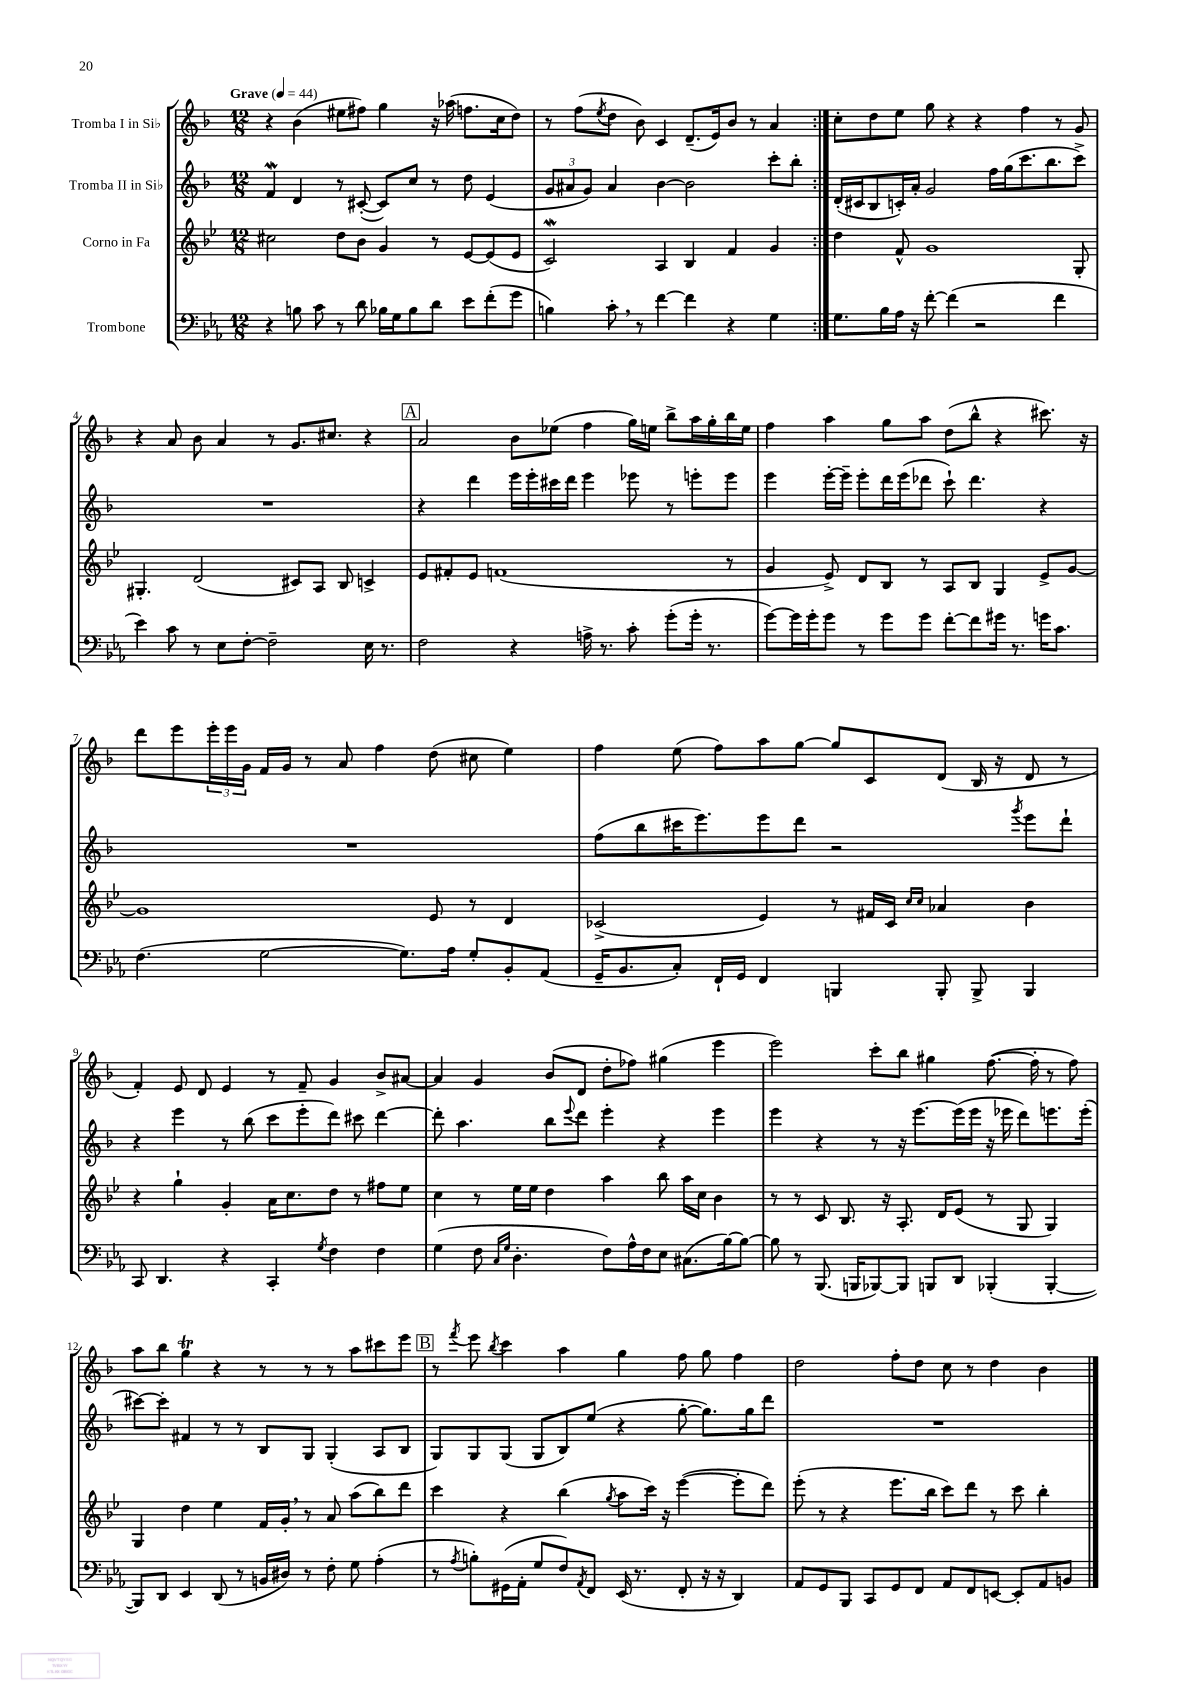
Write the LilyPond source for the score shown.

<<
\new StaffGroup <<
\new Staff = "s0" \with { instrumentName = "Tromba I in Sib" } {
    \clef treble \key f \major \numericTimeSignature \time 12/8 \tempo "Grave" 4 = 44
    \repeat volta 2 { r4 bes'4( eis''8 fis''8) g''4 r16 aes''16( f''8. c''16 d''8) |
    r8 f''8( \acciaccatura { e''8 } d''8 bes'8) c'4 d'8.--( e'16) bes'8 r8 a'4 | }
    c''8-. d''8 e''8 g''8 r4 r4 f''4 r8 g'8 |
    r4 a'8 bes'8 a'4 r8 g'8. cis''8. r4 |
    \mark \markup { \box "A" } a'2 bes'8 ees''8( f''4 g''16) e''16 bes''8-> a''16 g''16-. bes''16 e''16 |
    f''4 a''4 g''8 a''8 d''8( bes''8-^ r4 cis'''8.) r16 |
    d'''8 e'''8 \tuplet 3/2 { e'''16-. e'''16 g'16 } f'16 g'16 r8 a'8 f''4 d''8( cis''8 e''4) |
    f''4 e''8( f''8) a''8 g''8~ g''8 c'8 d'8( bes16 r16 d'8 r8 |
    f'4-.) e'8 d'8 e'4 r8 f'8-- g'4 bes'8-> ais'8~ |
    ais'4 g'4 bes'8( d'8 d''8-. fes''8) gis''4( e'''4 |
    e'''2) c'''8-. bes''8 gis''4 f''8.~( f''16-. r8 f''8) |
    a''8 bes''8 g''4\trill r4 r8 r8 r8 a''8 cis'''8 e'''8 |
    \mark \markup { \box "B" } r8 \acciaccatura { f'''8 } e'''8 \acciaccatura { bes''8 } c'''4 a''4 g''4 f''8 g''8 f''4 |
    d''2 f''8-. d''8 c''8 r8 d''4 bes'4 \bar "|." |
}
\new Staff = "s1" \with { instrumentName = "Tromba II in Sib" } {
    \clef treble \key f \major \numericTimeSignature \time 12/8
    \repeat volta 2 { f'4\mordent d'4 r8 cis'8~-.( cis'8) c''8 r8 d''8 e'4( |
    \tuplet 3/2 { g'8 ais'8 g'8) } ais'4 bes'4~ bes'2 c'''8-. bes''8-. | }
    d'16-.( cis'16 bes8 c'16-.) a'16-. g'2 f''16 g''16( c'''8. bes''8. c'''8->) |
    R1. |
    \mark \markup { \box "A" } r4 d'''4 e'''16 e'''16-. cis'''16 d'''16 e'''4 ees'''8 r8 e'''8-. e'''8 |
    e'''4 e'''16~-. e'''16-- e'''8-. d'''16 e'''16( des'''8 c'''8-!) des'''4. r4 |
    R1. |
    f''8( bes''8 cis'''16 e'''8.) e'''8 d'''8 r2 \acciaccatura { g'''8 } e'''8 d'''8-! |
    r4 e'''4 r8 bes''8( c'''8 e'''8-. d'''8) cis'''8 d'''4~ |
    d'''8-. a''4. bes''8 \appoggiatura { e'''8 } d'''8 e'''4-. r4 e'''4 |
    e'''4 r4 r8 r16 e'''8.~ e'''16( e'''16 r16 ees'''16 d'''8) e'''8. e'''16-.( |
    cis'''8~) cis'''8-. fis'4 r8 r8 bes8 g8 g4-.( a8 bes8 |
    \mark \markup { \box "B" } g8) g8 g8( g8 bes8) e''8( r4 g''8~-. g''8.) g''16 d'''8 |
    R1. \bar "|." |
}
\new Staff = "s2" \with { instrumentName = "Corno in Fa" } {
    \clef treble \key bes \major \numericTimeSignature \time 12/8
    \repeat volta 2 { cis''2 d''8 bes'8 g'4 r8 ees'8~ ees'8( ees'8 |
    c'2\mordent) a4 bes4 f'4 g'4 | }
    d''4 f'8-^ g'1 g8-. |
    gis4.-. d'2( cis'8) a8 bes8 c'4-> |
    \mark \markup { \box "A" } ees'8 fis'8-. ees'8 f'1( r8 |
    g'4 ees'8->) d'8 bes8 r8 a8 bes8 g4 ees'8-> g'8~ |
    g'1 ees'8 r8 d'4 |
    ces'2->( ees'4) r8 fis'16 ces'16 \grace { c''16 c''16 } aes'4 bes'4 |
    r4 g''4-! g'4-. a'16 c''8. d''8 r8 fis''8 ees''8 |
    c''4 r8 ees''16 ees''16 d''4 a''4 bes''8 a''16 c''16 bes'4 |
    r8 r8 c'8 bes8. r16 a8.-. d'16 ees'8( r8 g8 g4) |
    g4 d''4 ees''4 f'16 g'16-. \breathe r8 a'8 a''8( bes''8) d'''8 |
    \mark \markup { \box "B" } c'''4 r4 bes''4( \acciaccatura { g''8 } a''8 c'''16) r16 ees'''4~( ees'''8-. d'''8) |
    ees'''8-.( r8 r4 ees'''8. bes''16 c'''8) d'''8 r8 c'''8 bes''4-. \bar "|." |
}
\new Staff = "s3" \with { instrumentName = "Trombone" } {
    \clef bass \key ees \major \numericTimeSignature \time 12/8
    \repeat volta 2 { r4 b8 c'8 r8 d'8 bes16 g16 bes8 d'8 ees'8 f'8-.( g'8 |
    b4) c'8-. \breathe r8 f'4~ f'4 r4 g4 | }
    g8. bes16 aes16 r16 f'8~-. f'4( r2 f'4 |
    ees'4) c'8 r8 ees8 f8~-. f2-- ees16 r8. |
    \mark \markup { \box "A" } f2 r4 a16-> r8. c'8-. g'8-.( g'16-. r8. |
    g'8~) g'16 g'16-. g'8 r8 g'8 g'8 f'8~-. f'8 gis'16 r8. g'16 c'8. |
    f4.( g2~ g8.) aes16 g8-. bes,8-. aes,8( |
    g,16-- bes,8. c8-.) f,16-! g,16 f,4 b,,4 b,,8-. b,,8-> b,,4 |
    c,8 d,4. r4 c,4-. \acciaccatura { g8 } f4 f4 |
    g4( f8 \grace { c16 g16 } d4.-. f8) aes16-^ f16 ees8 cis8.( bes16~) bes8~ |
    bes8 r8 bes,,8.( b,,16 bes,,8~) bes,,8 b,,8 d,8 bes,,4-.( bes,,4~-. |
    bes,,8) d,8 ees,4 d,8( r8 b,16 dis16) r8 f8-. g8 aes4-.( |
    \mark \markup { \box "B" } r8 \acciaccatura { aes8 } b8-.) gis,16( aes,16-. g8 f8) \acciaccatura { aes,8 } f,8 ees,16( r8. f,8-. r16 r16 d,4) |
    aes,8 g,8 bes,,8 c,8 g,8 f,8 aes,8 f,8 e,8~ e,8-. aes,8 b,8 \bar "|." |
}
>>
>>
